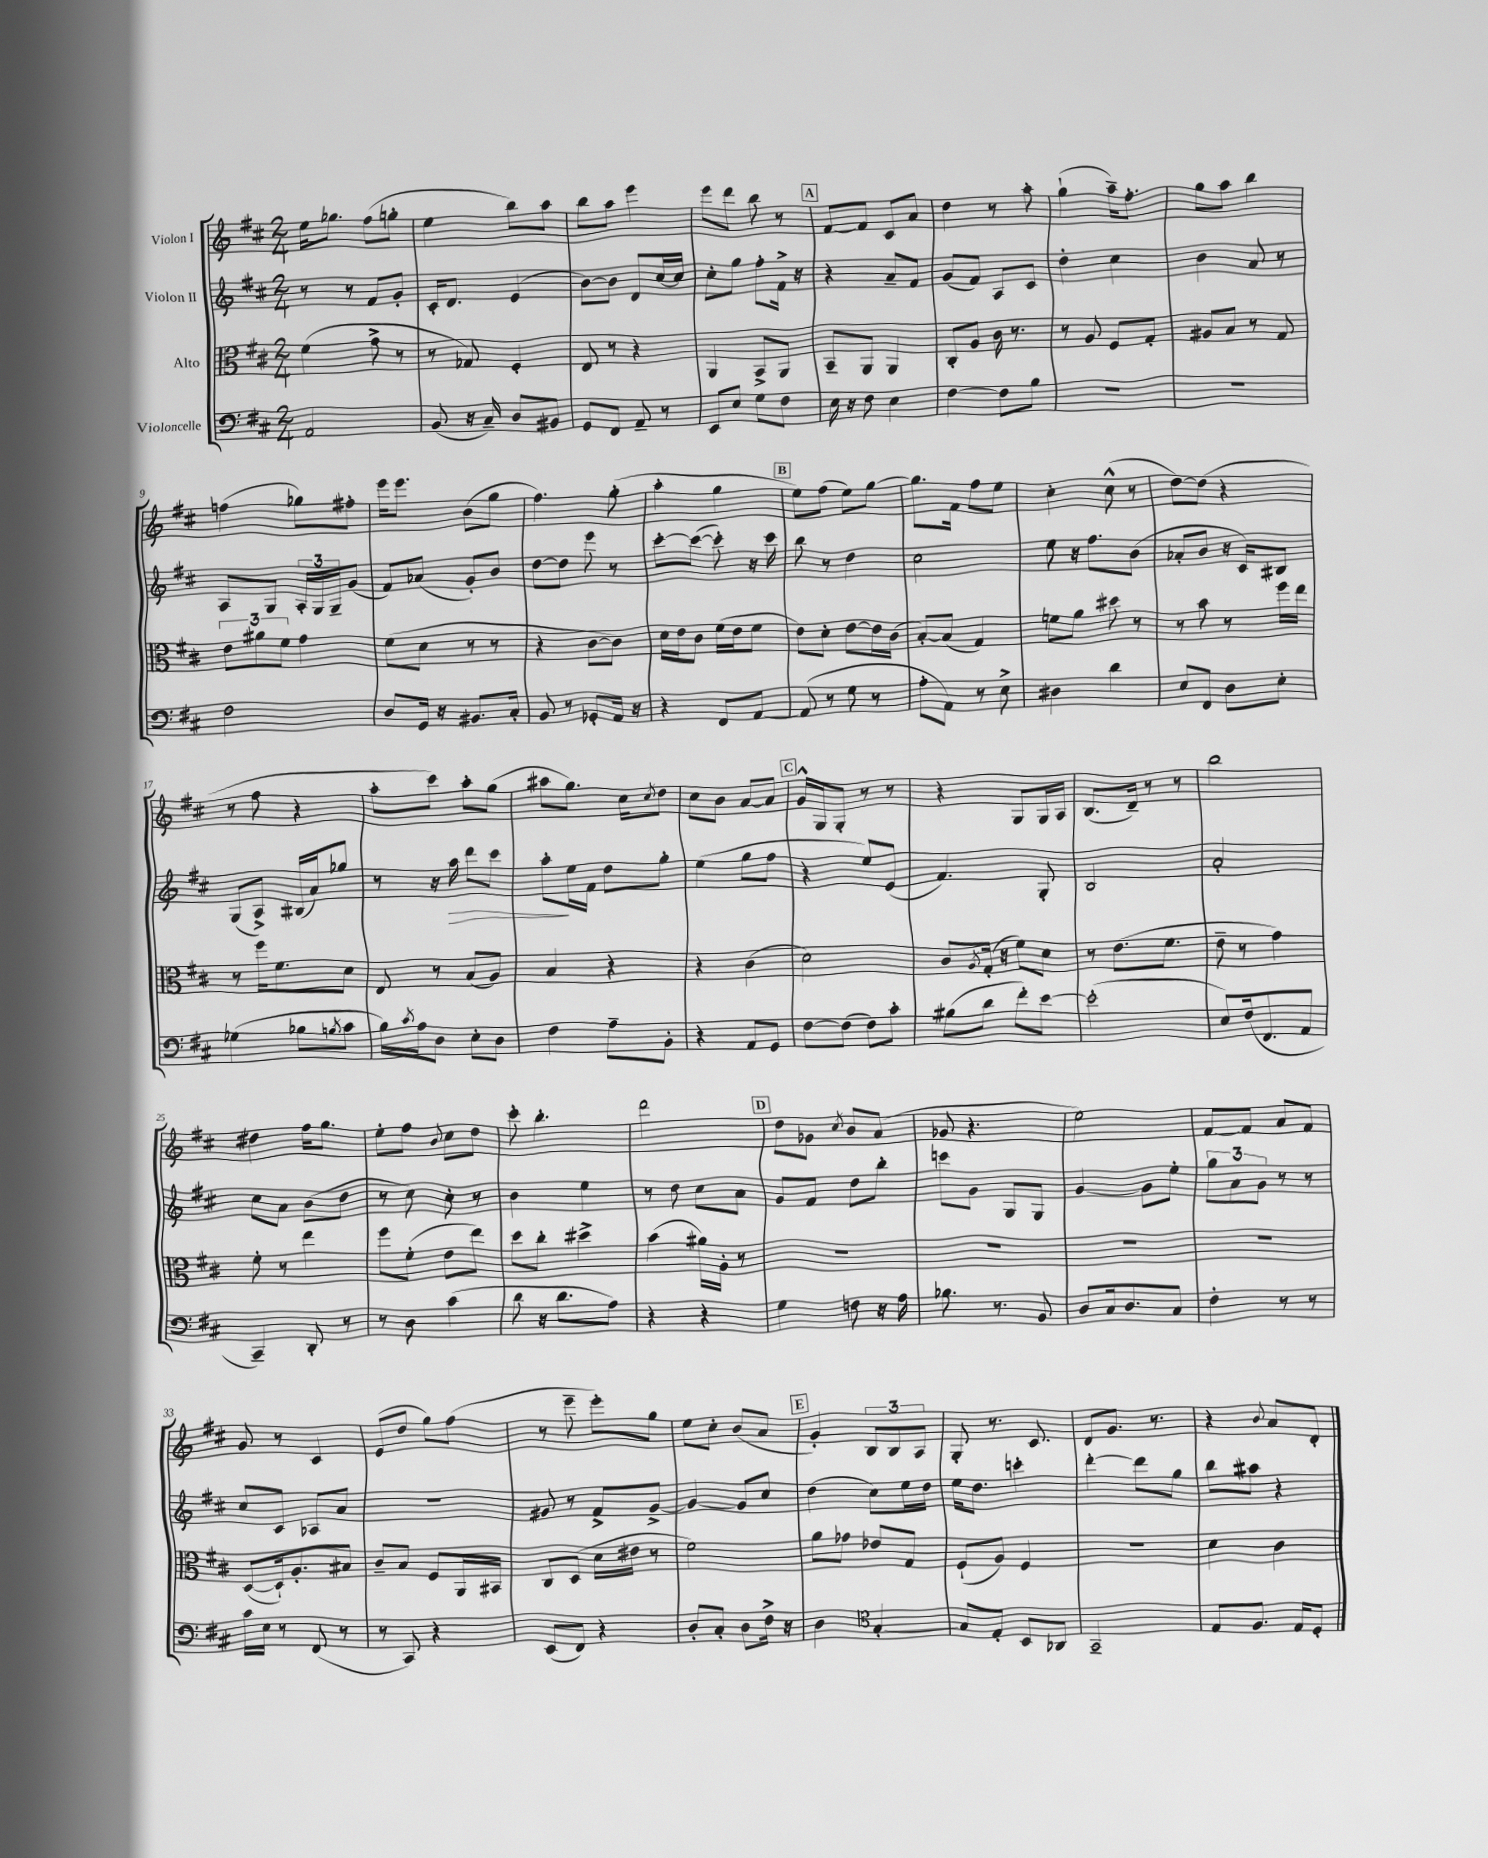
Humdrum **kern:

**kern	**kern	**kern	**kern
*staff4	*staff3	*staff2	*staff1
*clefF4	*clefC3	*clefG2	*clefG2
*k[f#c#]	*k[f#c#]	*k[f#c#]	*k[f#c#]
*M2/4	*M2/4	*M2/4	*M2/4
2AA	(4f#	8r	16ee
.	.	.	8.gg-
.	.	8r	.
.	8g^	8f#	(8ff#
.	8r	8g'	8gg'
=	=	=	=
(8BB	8r	16c#'	4ee
.	.	8.d	.
16r	8G-)	.	.
16C#~)	.	.	.
8D	4F#'	(4e	8bb)
8BB#	.	.	8aa
=	=	=	=
8GG	8E	[8b)	8bb
8FF#	8r	8b]	8aa
8AA~	4r	8d	4eee
8r	.	[16cc#	.
.	.	16cc#]	.
=	=	=	=
8EE	4AA	8cc#'	8eee
8E	.	8gg	8ddd
8G	8BB^	8ff#'	8bb
8F#	8AA	16f#^	8r
.	.	16r	.
=	=	=	=
16E	8BB~	4r	[8f#
16r	.	.	.
8F#	8AA	.	8f#]
4E	4AA	8a~	8c#
.	.	8f#	8a
=	=	=	=
[4F#	8C#'	(8g	4dd
.	8A	8f#)	.
8F#]	16c#	8A	8r
.	8.r	.	.
8B	.	8c#	8aa'
=	=	=	=
2r	8r	4dd'	(4gg`
.	8A	.	.
.	8F#	4cc#	16aa~)
.	.	.	8.ff#'
.	8G'	.	.
=	=	=	=
2r	8A#	4b	8gg
.	8B	.	8aa
.	8r	8a	4bb
.	8G	8r	.
=	=	=	=
2F#	12e	8A	(4ff
.	12a#	.	.
.	.	8G	.
.	12f#	.	.
.	4g	24A'	8gg-)
.	.	24G	.
.	.	24G~	.
.	.	(8g	8ff#'
=	=	=	=
8D	(8f#	8f#)	16eee
.	.	.	8.eee
16GG	8d	(8a-	.
16r	.	.	.
8.BB#	8r	8g')	(8b
.	8r	8b	8gg
16C#'	.	.	.
=	=	=	=
8BB	4r	[8dd	4.ff#)
8r	.	8dd]	.
8GG-'	[8c#	8eee	.
16AA	8c#])	8r	(8gg'
16r	.	.	.
=	=	=	=
4r	16d	[8ccc#'	4aa'
.	16e	.	.
.	8c#	(8ccc#_	.
8FF#	(16f#	8ccc#'])	4gg
.	16e	.	.
[8AA	8f#	16r	.
.	.	16ccc#	.
=	=	=	=
(8AA]	8e)	8bb	8ee)
8r	8d'	8r	(8ff#
8G	[8e	4dd	8ee)
8r	16e]	.	[8gg
.	(16c#	.	.
=	=	=	=
8A'	[8B')	2cc#	8.gg]
8AA)	(8B]	.	.
.	.	.	16f#
8r	4G)	.	8ff#
8E^	.	.	8ee
=	=	=	=
4D#	8f	8ee	4cc#'
.	8a	16r	.
.	.	8.ff#	.
4d	8dd#	.	(8cc#^^
.	8r	(8b	8r
=	=	=	=
8E	8r	8a-'	[8dd)
8FF#	8b	8b	(8dd]
8D	8r	16r	4r
.	.	16c#)	.
8E'	16ff#	8B#	.
.	16ee	.	.
=	=	=	=
(4G-	8r	(8G	8r
.	16ff#	8A^)	8ff#
.	8.f#	.	.
8B-	.	(16B#	4r
.	.	16a)	.
8qB	.	.	.
8c#	8d	8gg-	.
=	=	=	=
16B)	8E	8r	8aa'
8qc#	.	.	.
16A	.	.	.
8D	8r	16r	8ccc#)
.	.	16aa	.
8E'	(8B	8ddd	8aa'
8D	8A)	8ccc#	(8gg
=	=	=	=
4F#	4B	8aa'	8aa#
.	.	16ee	8.gg)
.	.	16f#	.
8A~	4r	8dd	.
.	.	.	16cc#
.	.	.	8qcc#
8BB'	.	8gg'	8dd
=	=	=	=
4r	4r	(4ee	8cc#
.	.	.	8b
8AA	(4c#	8gg	[8a
8GG	.	8ff#	8a]
=	=	=	=
[8F#	2d)	4r	16g^^
.	.	.	16G
(8F#]	.	.	8G'
8F#)	.	8ee)	8r
8c#'	.	(8e	8r
=	=	=	=
(8B#	8c#	4.f#)	4r
.	8qA	.	.
8d	(16G'	.	.
.	16r	.	.
8f#')	8f#)	.	8G
[8e	8d	8G'	16G
.	.	.	16A
=	=	=	=
(2e']	8r	2B	(8.B
.	(8.e	.	.
.	.	.	16d~)
.	.	.	8r
.	8.f#	.	.
.	.	.	8r
=	=	=	=
8E)	8e~	2a'	2bb
(16F#	8r	.	.
8.FF#	.	.	.
.	4g)	.	.
8AA	.	.	.
=	=	=	=
4CC#~)	8f#'	8cc#	4dd#
.	8r	8a	.
8DD'	4ee	(8b	16ff#
.	.	.	8.gg
8r	.	8dd	.
=	=	=	=
8r	8ff#	8r	8ee'
8D	(8f#'	8cc#)	8ff#
.	.	.	8qqb
(4c#	8e	8cc#'	8cc#
.	8ee)	8r	8dd
=	=	=	=
8d	8dd	4b	8ccc#'
16r	8cc#'	.	4.bb'
8.d	.	.	.
.	4dd#^	4ee	.
8A)	.	.	.
=	=	=	=
4r	(4b	8r	2ddd
.	.	8dd	.
4r	16a#)	8cc#	.
.	16A'	.	.
.	8r	8a	.
=	=	=	=
4G	2r	8g	8dd
.	.	8f#	8g-
.	.	.	8qcc#
8F	.	8dd	8b
16r	.	8bb'	(8a
16A	.	.	.
=	=	=	=
8.B-	2r	8ccc	8g-
.	.	8g	4.r
8.r	.	.	.
.	.	8G	.
8BB	.	8G	.
=	=	=	=
8D	2r	[4g	2ee)
16C#	.	.	.
8.D	.	.	.
.	.	8g]	.
8C#	.	8ee'	.
=	=	=	=
4F#'	2r	12gg	[8f#
.	.	12a	.
.	.	.	8f#]
.	.	12g	.
8r	.	8r	8a
8r	.	8r	8f#
=	=	=	=
16c#	([8D	8cc#	8g
16E	.	.	.
8r	16D`])	8c#	8r
.	8.A'	.	.
(8FF#	.	8A-	4c#
8r	8B#	8a	.
=	=	=	=
8r	8c#~	2r	(8e
8CC#)	8B	.	8dd
4r	8F#	.	8gg)
.	16AA	.	(8ff#
.	16BB#	.	.
=	=	=	=
(8EE	8C#	8g#	8r
8FF#)	(8D	8r	8eee~
4r	16d	8f#^	8eee')
.	16e#	.	.
.	8r	[8g#^	8gg
=	=	=	=
8D'	2f#)	4g#_	8ee
8C#'	.	.	8cc#'
8D	.	8g#]	(8b
16F#^	.	8cc#	8a
16r	.	.	.
=	=	=	=
4D	8a	(4dd	4g')
.	8g-	.	.
*clefC4	*	*	*
[4G'	8e-	8cc#)	12B
.	.	.	12B
.	8G	16ee	.
.	.	.	12A
.	.	16dd	.
=	=	=	=
8G]	(8F#`	16ee	8G'
.	.	8.dd	.
8E'	8A)	.	8.r
8BB	4F#	4ccc'	.
.	.	.	8.c#
8AA-	.	.	.
=	=	=	=
2GG~	2r	[4ddd'	8d
.	.	.	8.g
.	.	8ddd]	.
.	.	.	8.r
.	.	8gg	.
=	=	=	=
8E	4d	8bb	4r
8.F#	.	8aa#	.
.	.	.	8qqb
.	4c#	4r	8a
16E	.	.	.
8D'	.	.	8d'
==	==	==	==
*-	*-	*-	*-
